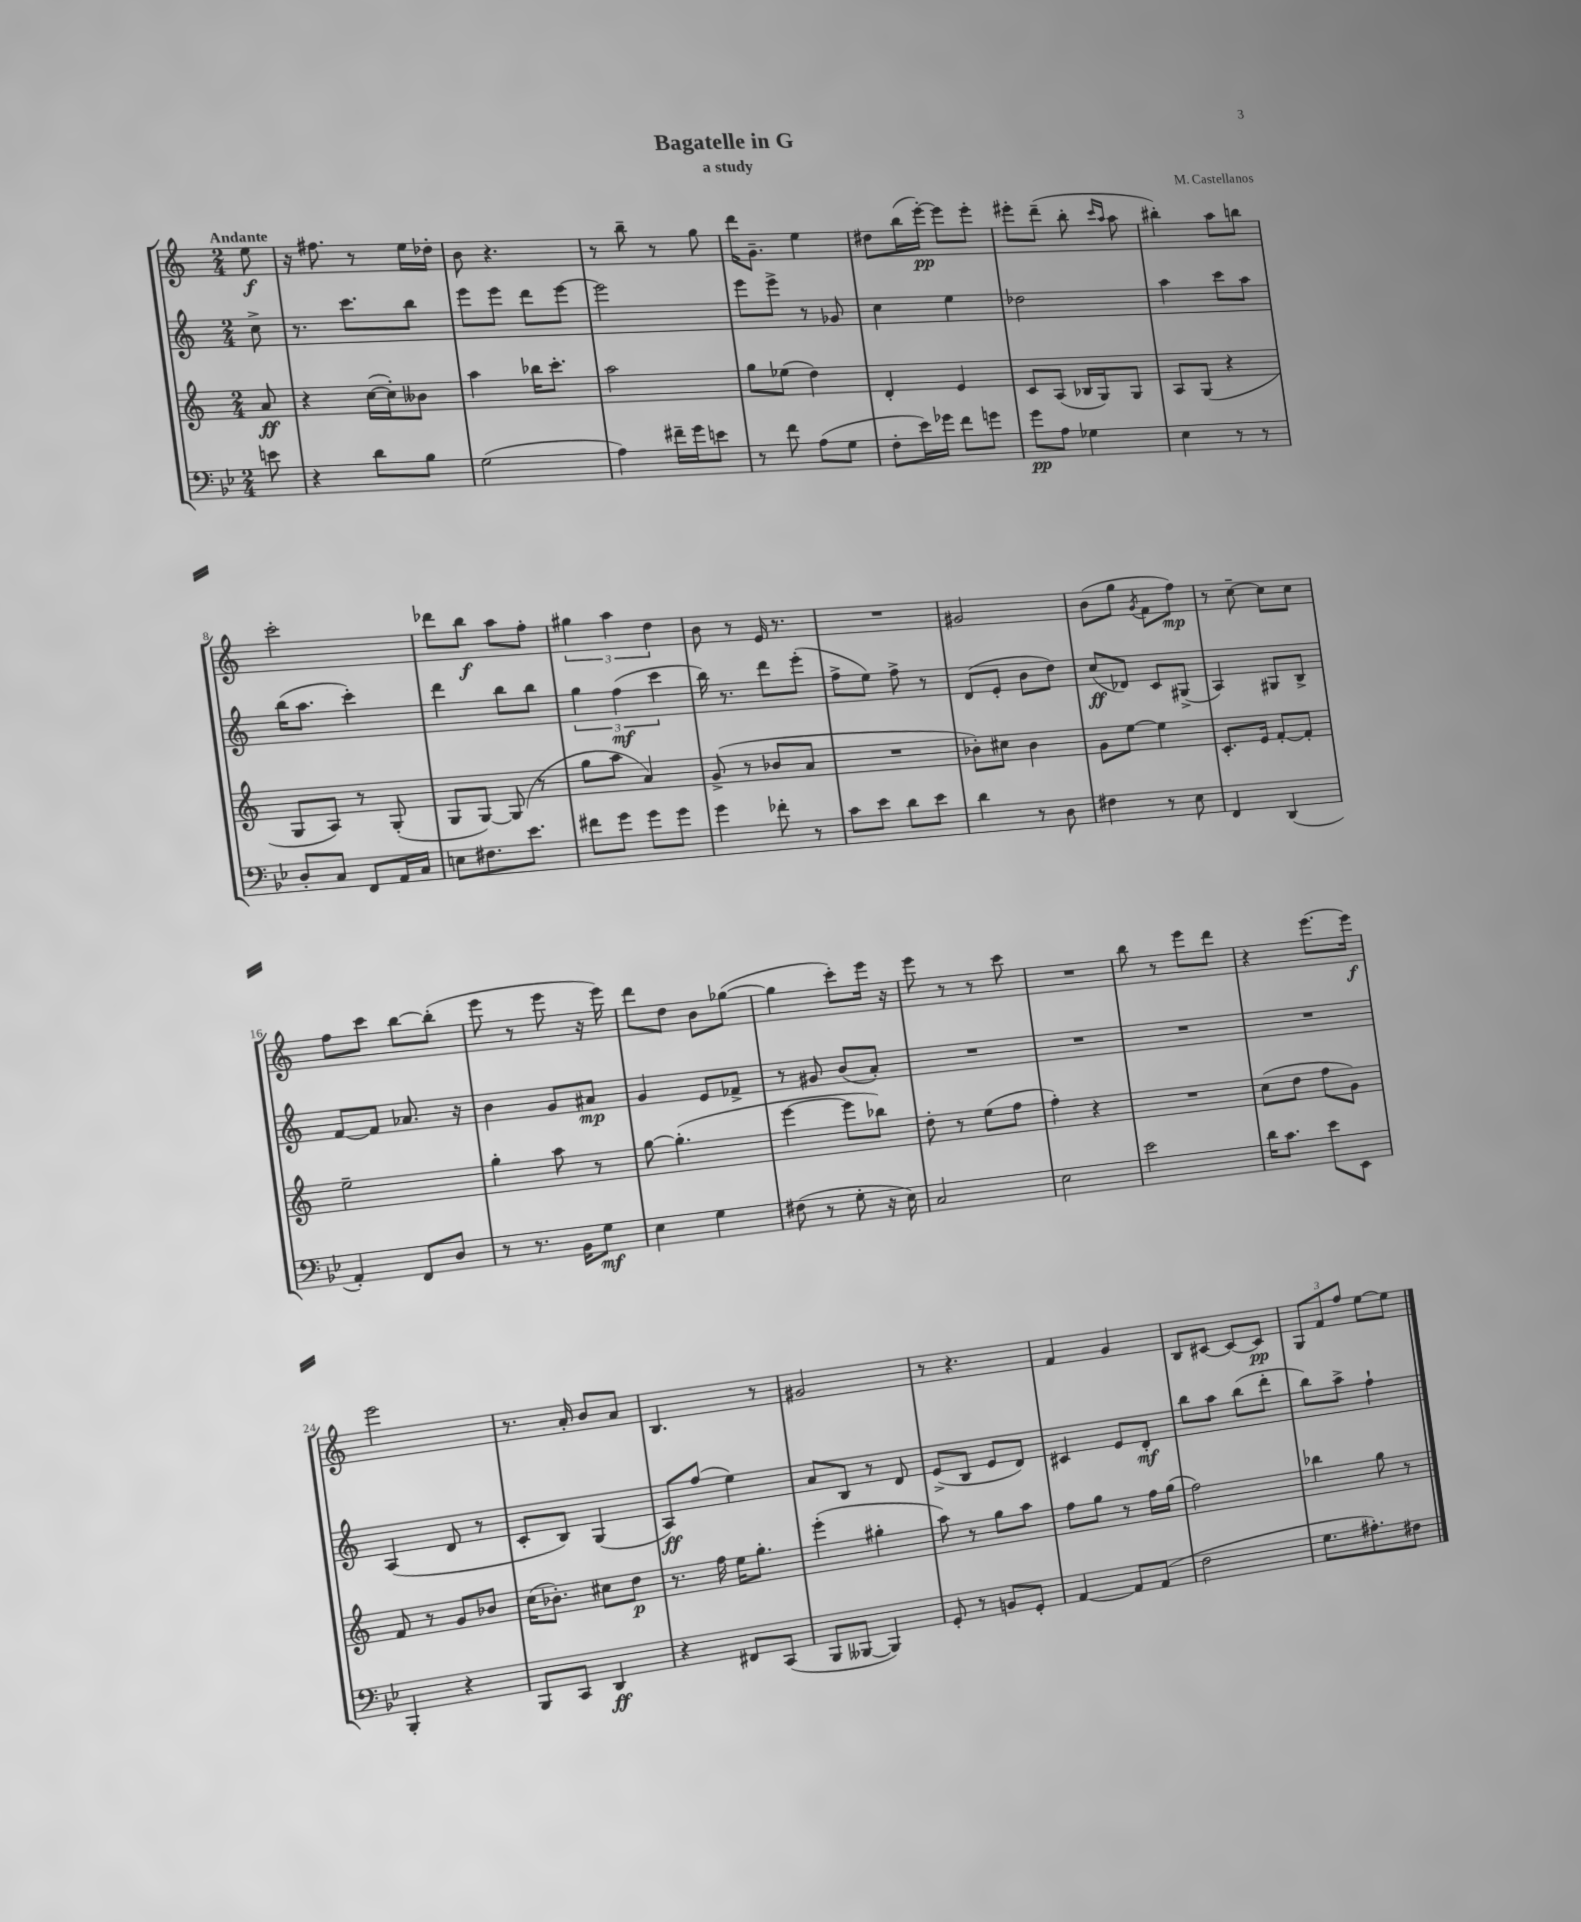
\header { title = "Bagatelle in G" composer = "M. Castellanos" subtitle = "a study" }
<<
\new StaffGroup <<
\new Staff = "s0" {
    \clef treble \key c \major \numericTimeSignature \time 2/4 \partial 8 \tempo "Andante"
    e''8\f |
    r16 fis''8. r8 e''16 des''16-. |
    b'8 r4. |
    r8 b''8-- r8 g''8 |
    d'''16 g'8.-- e''4 |
    dis''8 b''16( e'''16~-.\pp) e'''8 e'''8-. |
    eis'''8-. d'''8--( b''8-. \grace { c'''16 a''16 } a''8 |
    bis''4-.) a''8 b''8 |
    c'''2-. |
    des'''8 b''8\f a''8 f''8-. |
    \tuplet 3/2 { gis''4 a''4 d''4 } |
    b'8 r8 e'16 r8. |
    R2 |
    gis'2 |
    b'8( g''8 \acciaccatura { g'8 } f'8 f''8\mp) |
    r8 c''8~-- c''8 c''8 |
    f''8 c'''8 b''8~ b''8-.( |
    e'''8 r8 e'''8 r16 e'''16) |
    d'''8 d''8 b'8 ges''8~( |
    ges''4 c'''8-.) e'''16 r16 |
    e'''8 r8 r8 c'''8 |
    R2 |
    b''8 r8 e'''8 d'''8 |
    r4 e'''8.~ e'''16\f |
    e'''2 |
    r8. a'16-. b'8 a'8 |
    b4. r8 |
    gis'2 |
    r8 r4. |
    f'4 g'4 |
    b8 cis'8~ cis'8~ cis'8\pp |
    \tuplet 3/2 { g8 f'8 f''8 } e''8~ e''8 \bar "|." |
}
\new Staff = "s1" {
    \clef treble \key c \major \numericTimeSignature \time 2/4 \partial 8
    c''8-> |
    r8. c'''8. b''8 |
    e'''8 e'''8 d'''8 e'''8~ |
    e'''2 |
    e'''8 e'''8-> r8 ges'8 |
    c''4 e''4 |
    des''2 |
    a''4 c'''8 a''8 |
    b''16( a''8. c'''4-.) |
    d'''4 b''8 b''8 |
    \tuplet 3/2 { g''4 f''4\mf( c'''4 } |
    b''16) r8. d'''8 e'''8-.( |
    f''8-> e''8) f''8-> r8 |
    d'8( e'8-. b'8 d''8) |
    c''8\ff( des'8) c'8 gis8->( |
    a4) gis8 b8-> |
    f'8~ f'8 aes'8. r16 |
    b'4 g'8 ais'8\mp |
    g'4 e'8 fes'8-> |
    r8 gis'8 b'8( a'8-.) |
    R2 |
    R2 |
    R2 |
    R2 |
    a4( d'8 r8 |
    c'8-. b8) g4( |
    a8\ff) f''8( e''4) |
    a'8 b8 r8 d'8 |
    e'8->( b8 e'8 d'8) |
    cis'4 e'8 d'8-.\mf |
    b''8 a''8 b''8( d'''8-. |
    b''8) a''8-> f''4-! \bar "|." |
}
\new Staff = "s2" {
    \clef treble \key c \major \numericTimeSignature \time 2/4 \partial 8
    a'8\ff |
    r4 c''16~( c''16-.) beses'8 |
    a''4 bes''16 c'''8.-. |
    a''2 |
    g''8 ees''8( d''4) |
    d'4-. e'4 |
    c'8 a8( bes16 g16) g8 |
    a8 g8( r4 |
    g8 a8) r8 g8-.( |
    g8 g8~) g8( r8 |
    g''8 a''8 a'4) |
    g'8->( r8 bes'8 a'8 |
    R2 |
    bes'8-.) cis''8 bes'4 |
    g'8 e''8~ e''4 |
    c'8.-. e'16 f'8~-. f'8-. |
    e''2-- |
    g''4-. a''8 r8 |
    g''8~ g''4.-.( |
    e'''4~ e'''8 bes''8) |
    d''8-. r8 e''8( f''8 |
    f''4-.) r4 |
    R2 |
    c''8( d''8 f''8 g'8) |
    f'8 r8 g'8 bes'8 |
    c''16( bes'8.-.) cis''8 d''8\p |
    r8. f''16 e''16 g''8.-. |
    e'''4-.( gis''4-. |
    a''8) r8 g''8 a''8 |
    f''8 g''8 r8 f''16 g''16( |
    f''2) |
    bes''4 g''8 r8 \bar "|." |
}
\new Staff = "s3" {
    \clef bass \key bes \major \numericTimeSignature \time 2/4 \partial 8
    e'8 |
    r4 d'8 bes8 |
    g2( |
    a4) fis'16-- g'16 e'8 |
    r8 f'8 a8( g8 |
    f8-. ees'16) ges'16 f'8 g'8 |
    g'8\pp a8 ges4 |
    ees4 r8 r8 |
    d8-. c8 f,8 a,16 c16 |
    e8 fis8. ees'8. |
    fis'8 g'8 g'8 g'8 |
    g'4 fes'8-. r8 |
    c'8 ees'8 d'8 ees'8 |
    d'4 r8 d8 |
    fis4 r8 ees8 |
    f,4 d,4( |
    a,4-.) f,8 d8 |
    r8 r8. bes,16 g8\mf |
    ees4 g4 |
    fis8( r8 g8-. r16 ees16) |
    c2 |
    ees2 |
    ees'2 |
    d'16 c'8. ees'8 ees,8 |
    bes,,4-. r4 |
    bes,,8 c,8 d,4\ff |
    r4 fis,8 c,8( |
    bes,,8 beses,,8~ beses,,4) |
    g,8-. r8 b,8 g,8-. |
    a,4~ a,8 a,8( |
    f2 |
    g8. ais8.-.) fis8 \bar "|." |
}
>>
>>
